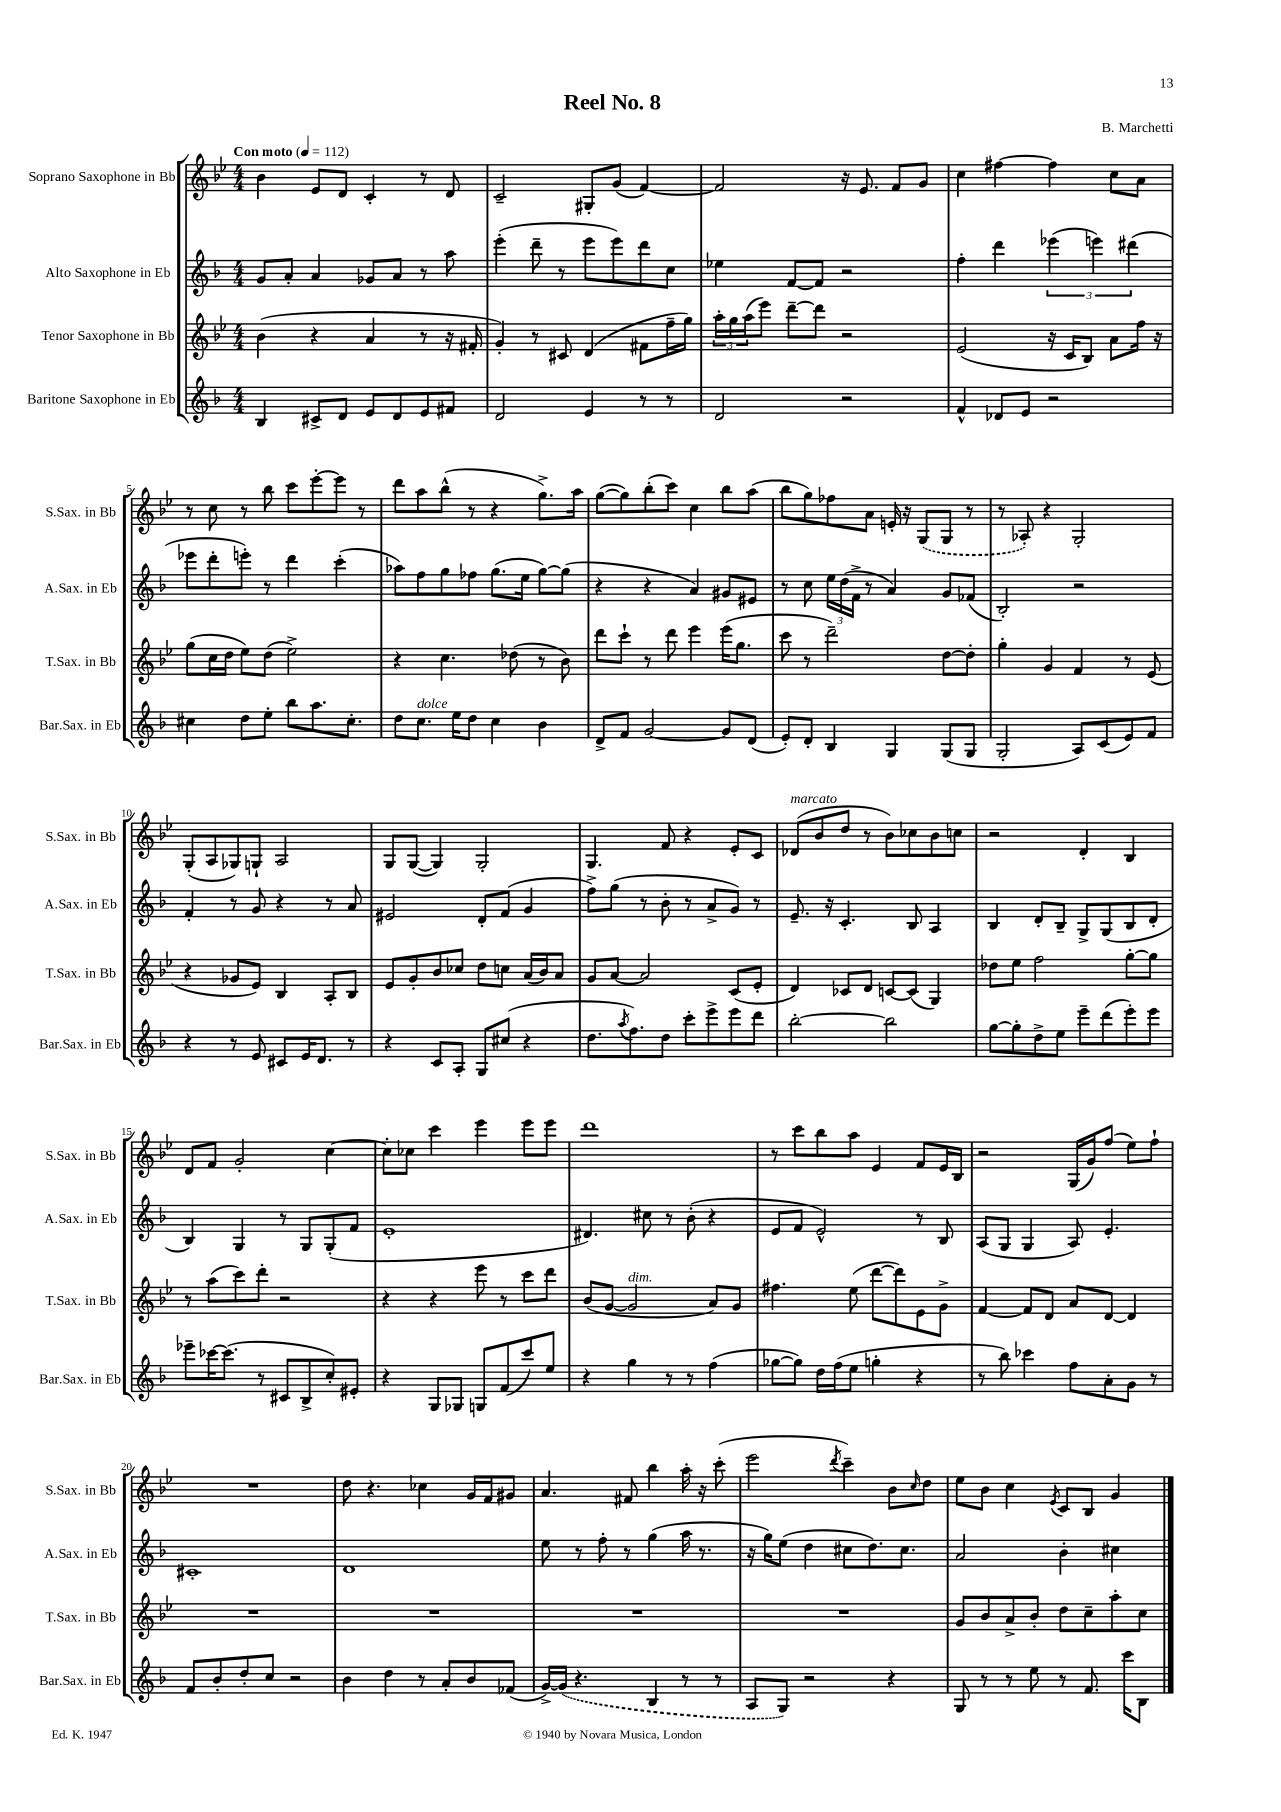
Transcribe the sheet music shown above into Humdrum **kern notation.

**kern	**kern	**kern	**kern
*staff4	*staff3	*staff2	*staff1
*clefG2	*clefG2	*clefG2	*clefG2
*k[b-]	*k[b-e-]	*k[b-]	*k[b-e-]
*M4/4	*M4/4	*M4/4	*M4/4
*MM112	*MM112	*MM112	*MM112
4B-	(4b-	8g	4b-
.	.	8a'	.
8c#^	4r	4a	8e-
8d	.	.	8d
8e	4a	8g-	4c'
8d	.	8a	.
8e	8r	8r	8r
8f#	16r	8aa	8d
.	16f#'	.	.
=	=	=	=
2d	4g')	(4eee'	2c~
.	8r	8ddd~	.
.	8c#	8r	.
4e	(4d	8eee	8G#'
.	.	8eee)	(8g
8r	8f#	8ddd	[4f)
8r	16ff~	8cc	.
.	16gg)	.	.
=	=	=	=
2d	24aa'	4ee-	2f]
.	24gg	.	.
.	(24aa	.	.
.	8eee-)	.	.
.	[8ddd~	[8f	.
.	8ddd]	8f]	.
2r	2r	2r	16r
.	.	.	8.e-
.	.	.	8f
.	.	.	8g
=	=	=	=
4f^^	(2e-	4ff'	4cc
8d-	.	4ddd	[4ff#
8e	.	.	.
2r	16r	(6eee-	4ff#]
.	16c	.	.
.	8B-)	.	.
.	.	6eee)	.
.	8a	.	8cc
.	.	(6ddd#	.
.	16ff	.	8a
.	16r	.	.
=	=	=	=
4cc#	(8gg	8eee-	8r
.	16cc	8ddd'	8cc
.	16dd	.	.
8dd	8ee-)	8eee')	8r
8ee'	(8dd	8r	8bb-
8bb-	2ee-^)	4ddd	8ccc
8.aa	.	.	[8eee-'
.	.	(4ccc'	8eee-]
8.cc#'	.	.	.
.	.	.	8r
=	=	=	=
8dd	4r	8aa-)	8ddd
8.cc	.	8ff	8aa
.	4.cc	8gg	(8bb-^^
16ee	.	.	.
8dd	.	8ff-	8r
4cc	.	(8.gg	4r
.	(8dd-	.	.
.	.	16ee	.
4b-	8r	[8gg)	8.gg^)
.	8b-)	(8gg]	.
.	.	.	16aa
=	=	=	=
8d^	8ddd	4r	([8gg
8f	8ccc`	.	8gg])
[2g	8r	4r	(8bb-'
.	8ddd	.	8ccc)
.	4eee-	4a)	4cc
8g]	(16eee-	8g#	8bb-
.	8.gg	.	.
(8d	.	8e#	(8aa
=	=	=	=
8e')	8ccc	8r	8bb-
8d'	8r	8cc	8gg)
4B-	2ddd~)	24ee	8ff-
.	.	(24dd	.
.	.	24f^	.
.	.	8r	8a
4G	.	4a)	16e'
.	.	.	16r
.	.	.	(8G
(8G	[8dd	8g	8G
8G	8dd']	(8f-	8r
=	=	=	=
2G'	4gg'	2B-')	8r
.	.	.	8A-')
.	4g	.	4r
8A)	4f	2r	2G'
(8c	.	.	.
8e)	8r	.	.
8f	(8e-	.	.
=	=	=	=
4r	4r	4f'	(8G'
.	.	.	8A
8r	8g-	8r	8G-)
8e	8e-)	8g	8G`
8c#	4B-	4r	2A
16e	.	.	.
8.d	.	.	.
.	8A'	8r	.
8r	8B-	8a	.
=	=	=	=
4r	8e-	2e#	8G
.	8g'	.	([8G
8c	8b-	.	4G])
8A'	8cc-	.	.
8G	8dd	8d'	2G'
(8cc#	8cc	(8f	.
4r	(16a	4g	.
.	16b-)	.	.
.	8a	.	.
=	=	=	=
8.dd	8g	8ff^)	4.G
.	[8a	(8gg	.
8qaa	.	.	.
8.ff)	.	.	.
.	2a]	8r	.
8dd	.	8b-'	8f
8ccc'	.	8r	4r
8eee^	.	8a^	.
8eee	(8c	8g)	8e-'
8ddd	8e-'	8r	8c
=	=	=	=
[2bb-'	4d)	8.e~	(8d-
.	.	.	8b-
.	.	16r	.
.	8c-	4.c'	8dd
.	8d	.	8r
2bb-]	[8c	.	8b-)
.	(8c]	8B-	8cc-
.	4G)	4A	8b-
.	.	.	8cc
=	=	=	=
[8gg	8dd-	4B-	2r
8gg']	8ee-	.	.
8dd^	2ff	8d'	.
8ee	.	8B-~	.
8eee~	.	8G^	4d'
(8ddd	.	(8G	.
8eee')	[8gg'	8B-	4B-
8eee	8gg]	8d'	.
=	=	=	=
8eee-~	8r	4B-)	8d
[16ccc-	(8aa	.	8f
(8.ccc-]	.	.	.
.	8ccc)	4G	2g'
8r	8ddd'	.	.
8c#	2r	8r	.
8B-^	.	8G	.
8cc')	.	(8G'	[4cc
8e#'	.	8f	.
=	=	=	=
4r	4r	1e'	8cc']
.	.	.	8cc-
8G	4r	.	4ccc
8G-	.	.	.
8G	8eee-	.	4eee-
(8f	8r	.	.
8ccc)	8ccc	.	8eee-
8ee	8ddd	.	8eee-
=	=	=	=
4r	(8b-	4.d#)	1ddd
.	[8g	.	.
4gg	2g]	.	.
.	.	8cc#	.
8r	.	8r	.
8r	.	(8b-'	.
(4ff	8a)	4r	.
.	8g	.	.
=	=	=	=
[8gg-	4.ff#	8e	8r
8gg-])	.	8f	8ccc
16dd	.	2e^^)	8bb-
(16ff	.	.	.
8ee	(8ee-	.	8aa
4gg'	[8ddd	.	4e-
.	8ddd])	.	.
4r	8e-	8r	8f
.	8g^	8B-	16e-
.	.	.	16B-
=	=	=	=
8r	[4f	(8A	2r
8bb-)	.	8G	.
4ccc-	8f]	4G	.
.	8d	.	.
8ff	8a	8A)	(16G
.	.	.	16g)
8a'	[8d	4.e'	(8ff
8g	4d]	.	8ee-)
8r	.	.	8ff`
=	=	=	=
8f	1r	1c#'	1r
8b-'	.	.	.
8dd'	.	.	.
8cc	.	.	.
2r	.	.	.
=	=	=	=
4b-	1r	1d	8dd
.	.	.	4.r
4dd	.	.	.
8r	.	.	4cc-
8a'	.	.	.
8b-	.	.	16g
.	.	.	16f
(8f-	.	.	8g#
=	=	=	=
[16g^)	1r	8ee	4.a
(16g]	.	.	.
4.r	.	8r	.
.	.	8ff'	.
.	.	8r	8f#
4B-	.	(4gg	4bb-
8r	.	16aa	16aa'
.	.	8.r	16r
8r	.	.	(8ccc'
=	=	=	=
8A	1r	16r	2eee-
.	.	16gg)	.
8G)	.	(8ee	.
2r	.	4dd	.
.	.	.	8qddd
.	.	8cc#	4ccc~)
.	.	8.dd)	.
4r	.	.	8b-
.	.	8.cc#	.
.	.	.	16qqcc
.	.	.	8dd
=	=	=	=
8G	8g	2a	8ee-
8r	8b-	.	8b-
8r	8a^	.	4cc
8ee	8b-'	.	.
.	.	.	8qe-
8r	8dd	4b-'	8c
8.f	8cc~	.	8B-
.	8aa'	4cc#	4g
16ccc	.	.	.
8B-	8cc	.	.
==	==	==	==
*-	*-	*-	*-
